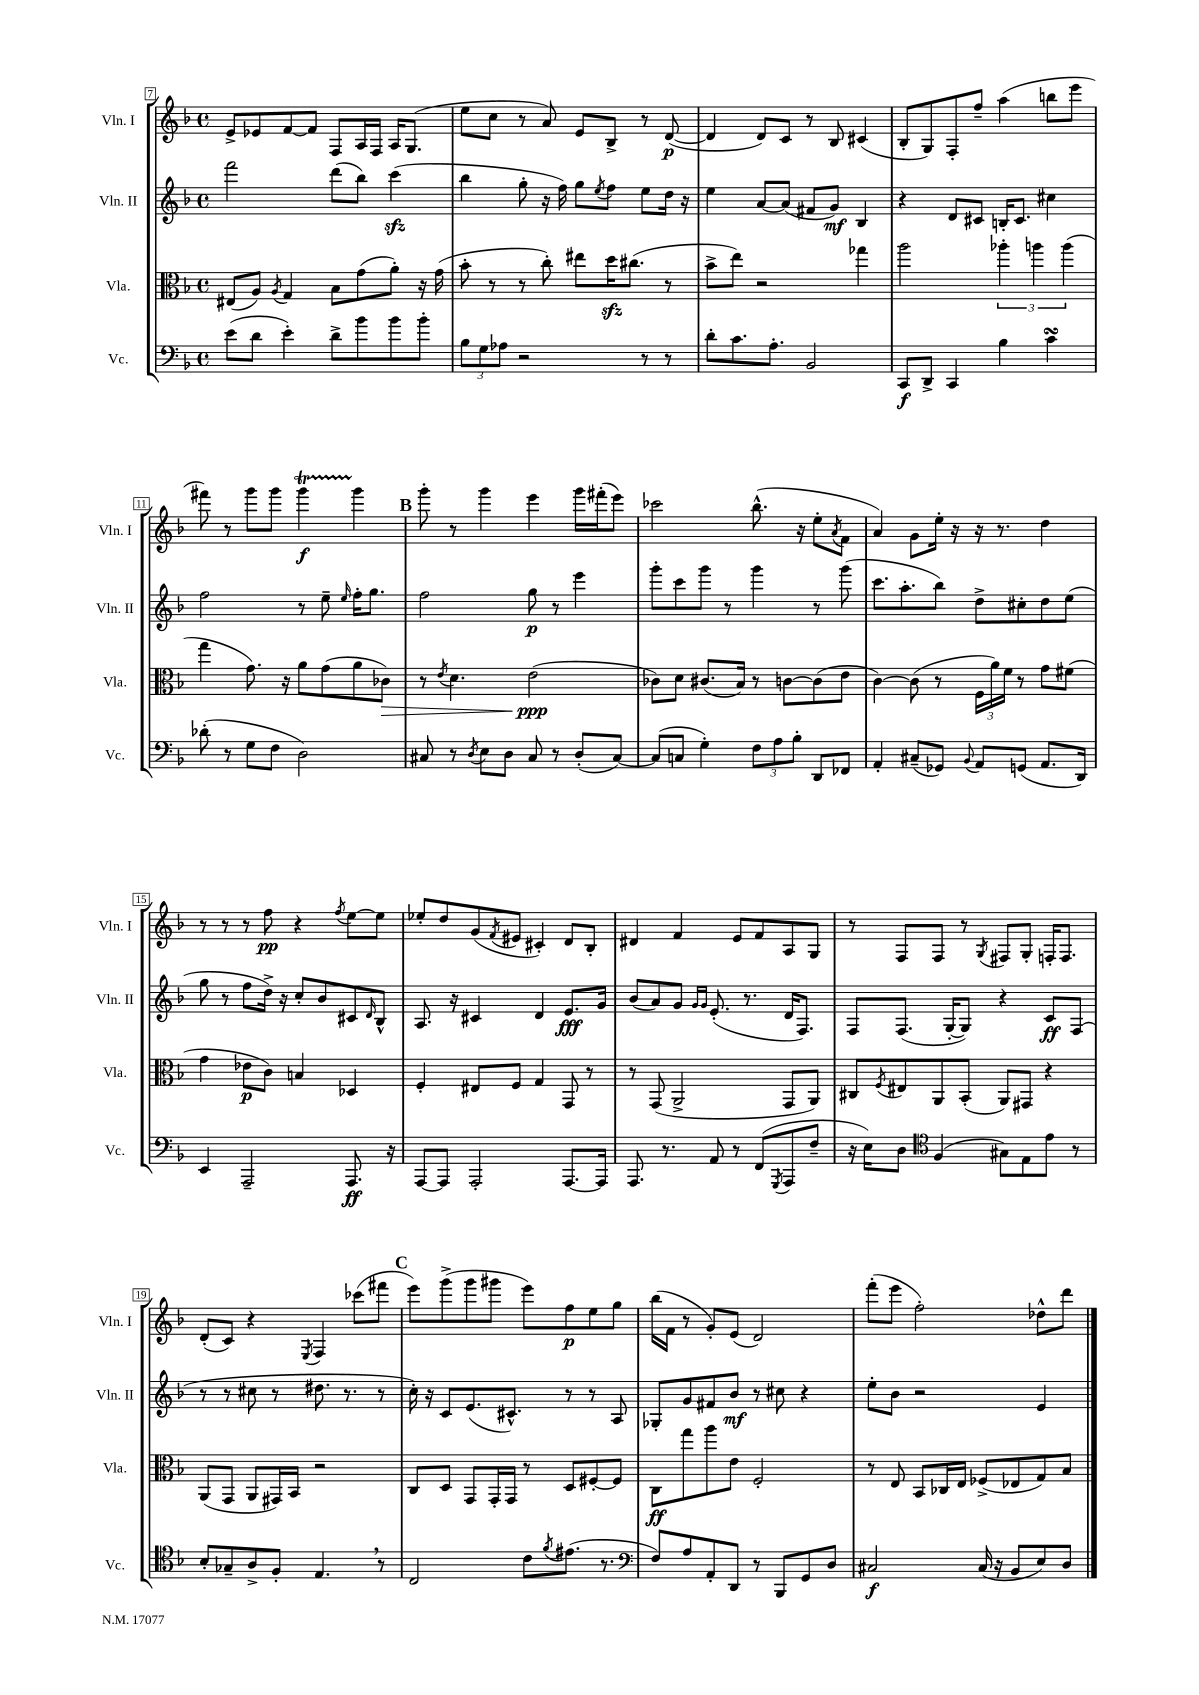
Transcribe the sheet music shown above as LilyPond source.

<<
\new StaffGroup <<
\new Staff = "s0" \with { instrumentName = "Vln. I" shortInstrumentName = "Vln. I" } {
    \clef treble \key f \major \defaultTimeSignature \time 4/4
    e'8-> ees'8 f'8~ f'8 f8 a16 f16 a16 g8.( |
    e''8 c''8 r8 a'8) e'8 bes8-> r8 d'8~\p( |
    d'4 d'8) c'8 r8 bes8 cis'4( |
    bes8-. g8) f8-. f''8-- a''4( b''8 e'''8 |
    fis'''8) r8 g'''8 g'''8 g'''4\startTrillSpan\f g'''4\stopTrillSpan |
    \mark \markup { \bold "B" } g'''8-. r8 g'''4 e'''4 g'''16 fis'''16-.( e'''8) |
    ces'''2 bes''8.-^( r16 e''8-. \acciaccatura { a'8 } f'8 |
    a'4) g'8 e''16-. r16 r16 r8. d''4 |
    r8 r8 r8 f''8\pp r4 \acciaccatura { f''8 } e''8~ e''8 |
    ees''8-. d''8 g'8( \acciaccatura { f'8 } eis'8 cis'4-.) d'8 bes8-. |
    dis'4 f'4 e'8 f'8 a8 g8 |
    r8 f8 f8 r8 \acciaccatura { g8 } fis8 g8-. f16-. f8. |
    d'8-.( c'8) r4 \acciaccatura { e8 } f4 ces'''8( fis'''8 |
    \mark \markup { \bold "C" } e'''8) g'''8->( g'''8 gis'''8 e'''8) f''8\p e''8 g''8 |
    bes''16( f'16 r8 g'8-.) e'8( d'2) |
    f'''8-.( e'''8 f''2-.) des''8-^ d'''8 \bar "|." |
}
\new Staff = "s1" \with { instrumentName = "Vln. II" shortInstrumentName = "Vln. II" } {
    \clef treble \key f \major \defaultTimeSignature \time 4/4
    f'''2 d'''8( bes''8) c'''4\sfz( |
    bes''4 g''8-. r16 f''16) g''8 \acciaccatura { e''8 } f''8 e''8 d''16 r16 |
    e''4 a'8~ a'8( fis'8 g'8\mf) bes4 |
    r4 d'8 cis'8 b16-. cis'8. cis''4 |
    f''2 r8 e''8-- \grace { e''16 } f''16-. g''8. |
    \mark \markup { \bold "B" } f''2 g''8\p r8 e'''4 |
    g'''8-. c'''8 g'''8 r8 g'''4 r8 g'''8( |
    c'''8. a''8.-. bes''8) d''8-> cis''8-. d''8 e''8( |
    g''8 r8 f''8 d''16->) r16 c''8-. bes'8 cis'8 \grace { d'16 } bes8-^ |
    a8. r16 cis'4 d'4 e'8.\fff g'16 |
    bes'8( a'8) g'8 \grace { g'16 g'16 } e'8.-.( r8. d'16 f8.) |
    f8 f8.( g16~-. g8) r4 c'8\ff f8( |
    r8 r8 cis''8 r8 dis''8. r8. r8 |
    \mark \markup { \bold "C" } c''16-.) r16 c'8 e'8.( cis'8.-^) r8 r8 a8 |
    ges8-. g'8 fis'8 bes'8\mf r8 cis''8 r4 |
    e''8-. bes'8 r2 e'4 \bar "|." |
}
\new Staff = "s2" \with { instrumentName = "Vla." shortInstrumentName = "Vla." } {
    \clef alto \key f \major \defaultTimeSignature \time 4/4
    eis8( a8) \acciaccatura { a8 } g4 bes8 g'8( a'8-.) r16 g'16( |
    bes'8-. r8 r8 c''8-.) eis''8 d''16\sfz cis''8.( r8 |
    bes'8-> e''8) r2 ges''4 |
    a''2 \tuplet 3/2 { aes''4-. a''4 a''4( } |
    g''4 g'8.) r16 a'8 g'8( a'8 ces'8\>) |
    \mark \markup { \bold "B" } r8 \acciaccatura { e'8 } d'4. e'2\ppp\!( |
    ces'8) d'8 cis'8.( bes16) r8 c'8~ c'8( e'8 |
    c'4~) c'8( r8 \tuplet 3/2 { f16 a'16) f'16 } r8 g'8 fis'8( |
    g'4 ees'8\p c'8) b4 des4 |
    f4-. eis8 f8 g4 g,8 r8 |
    r8 g,8( a,2-> g,8 a,8) |
    cis8 \acciaccatura { f8 } eis8 a,8 bes,8-.( a,8) gis,8 r4 |
    a,8( g,8 a,8 gis,16) bes,16 r2 |
    \mark \markup { \bold "C" } c8 d8 g,8 g,16-. g,16 r8 d8 fis8~-. fis8 |
    c8\ff g''8 a''8 e'8 f2-. |
    r8 e8 bes,8 ces16 e16 fes8->( ees8 g8) bes8 \bar "|." |
}
\new Staff = "s3" \with { instrumentName = "Vc." shortInstrumentName = "Vc." } {
    \clef bass \key f \major \defaultTimeSignature \time 4/4
    e'8( d'8 e'4-.) d'8-> bes'8 bes'8 bes'8-. |
    \tuplet 3/2 { bes8 g8 aes8 } r2 r8 r8 |
    d'8-. c'8. a8.-. bes,2 |
    c,8\f d,8-> c,4 bes4 c'4\turn |
    des'8-.( r8 g8 f8 d2) |
    \mark \markup { \bold "B" } cis8 r8 \acciaccatura { d8 } e8 d8 cis8 r8 d8-.( cis8~) |
    cis8( c8 g4-.) \tuplet 3/2 { f8 a8 bes8-. } d,8 fes,8 |
    a,4-. cis8--( ges,8) \appoggiatura { bes,8 } a,8 g,8( a,8. d,16) |
    e,4 a,,2-- a,,8.\ff r16 |
    a,,8~ a,,8 a,,2-. a,,8.~ a,,16 |
    a,,8. r8. a,8 r8 f,8( \acciaccatura { g,,8 } a,,8 f8-- |
    r16 e16) d8 \clef tenor f4( gis8) e8 e'8 r8 |
    bes8-. ges8-- a8-> f8-. e4. \breathe r8 |
    \mark \markup { \bold "C" } c2 c'8 \acciaccatura { f'8 } eis'8.( r8. |
    \clef bass f8) a8 a,8-. d,8 r8 bes,,8 g,8 d8 |
    cis2\f cis16( r16 bes,8 e8) d8 \bar "|." |
}
>>
>>
\layout { \context { \Score currentBarNumber = #7 \override BarNumber.stencil = #(make-stencil-boxer 0.1 0.3 ly:text-interface::print) } }
